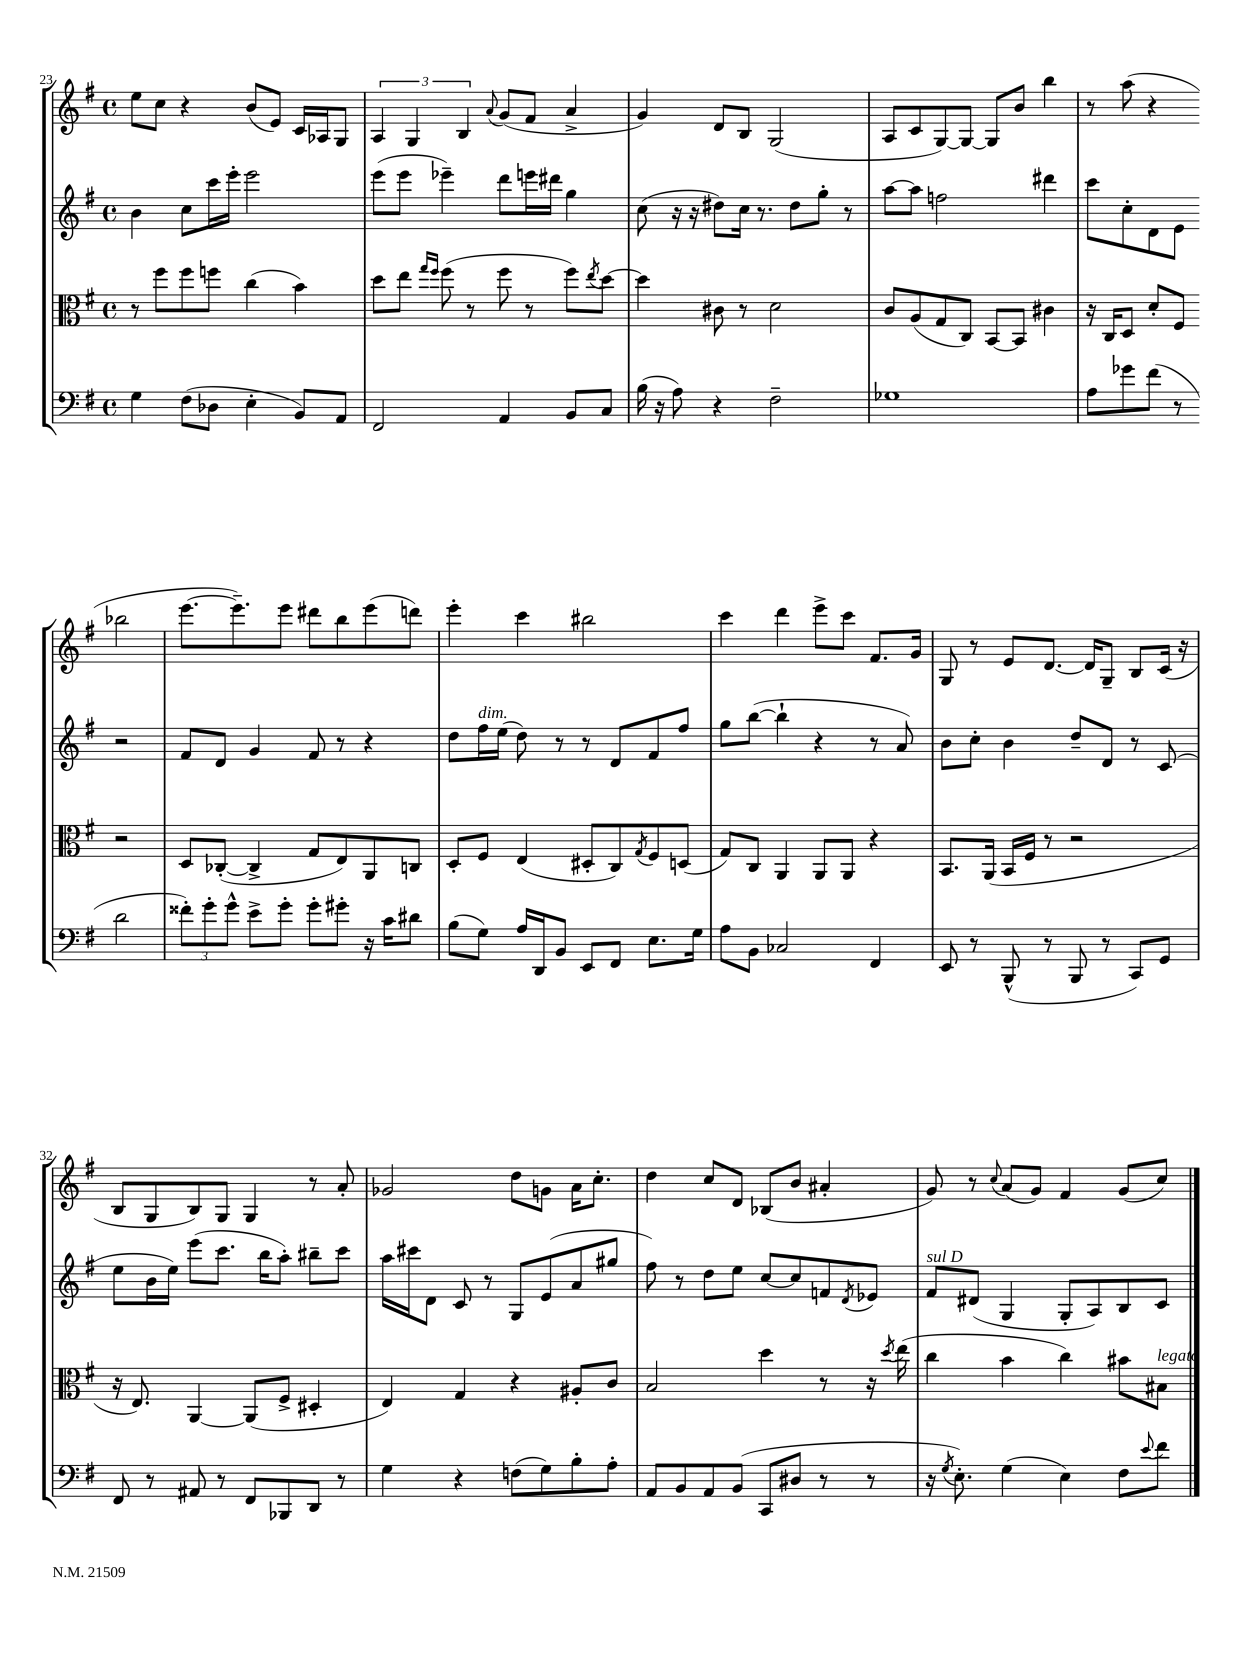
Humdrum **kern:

**kern	**kern	**kern	**kern
*staff4	*staff3	*staff2	*staff1
*clefF4	*clefC3	*clefG2	*clefG2
*k[f#]	*k[f#]	*k[f#]	*k[f#]
*M4/4	*M4/4	*M4/4	*M4/4
*met(c)	*met(c)	*met(c)	*met(c)
4G	8r	4b	8ee
.	8ff#	.	8cc
(8F#	8ff#	8cc	4r
8D-	8ff	16ccc	.
.	.	16eee'	.
4E'	(4cc	2eee	(8b
.	.	.	8e)
8BB)	4b)	.	16c
.	.	.	16A-
8AA	.	.	8G
=	=	=	=
2FF#	8dd	(8eee	6A
.	8ee	8eee	.
.	.	.	6G
.	16qqgg	.	.
.	16qqff#	.	.
.	(8ff#	4eee-~)	.
.	.	.	6B
.	8r	.	.
.	.	.	8qqa
4AA	8ff#	8ddd	(8g
.	8r	16eee	8f#
.	.	16ddd#	.
8BB	8ff#)	4gg	4a^
.	8qee	.	.
8C	[8dd	.	.
=	=	=	=
(16B	4dd]	(8cc	4g)
16r	.	.	.
8A)	.	16r	.
.	.	16r	.
4r	8c#	8dd#)	8d
.	8r	16cc	8B
.	.	8.r	.
2F#~	2d	.	(2G
.	.	8dd#	.
.	.	8gg'	.
.	.	8r	.
=	=	=	=
1G-	8c	[8aa	8A
.	(8A	8aa]	8c
.	8G	2ff	[8G)
.	8C)	.	8G_
.	[8BB	.	8G]
.	8BB]	.	8b
.	4c#	4ddd#	4bb
=	=	=	=
8A	16r	8ccc	8r
.	16C	.	.
8g-	8D	8cc'	(8aa
(8f#	8d'	8d	4r
8r	8F#	8e	.
2d	2r	2r	2bb-
=	=	=	=
12f##')	8D	8f#	[8.eee
12g'	.	.	.
.	([8C-'	8d	.
12g^^	.	.	.
.	.	.	8.eee~])
8e^	4C-^]	4g	.
8g'	.	.	8eee
8g'	8G	8f#	8ddd#
8g#'	8E)	8r	8bb
16r	8AA	4r	(8eee
16c	.	.	.
8d#	8C	.	8ddd)
=	=	=	=
(8B	8D'	8dd	4eee'
8G)	8F#	16ff#	.
.	.	(16ee	.
16A	(4E	8dd)	4ccc
16DD	.	.	.
8BB	.	8r	.
8EE	8D#'	8r	2bb#
8FF#	8C)	8d	.
.	8qG	.	.
8.E	8F#	8f#	.
.	(8D	8ff#	.
16G	.	.	.
=	=	=	=
8A	8G)	8gg	4ccc
8BB	8C	([8bb	.
2C-	4AA	4bb`]	4ddd
.	8AA	4r	8eee^
.	8AA	.	8ccc
4FF#	4r	8r	8.f#
.	.	8a)	.
.	.	.	16g
=	=	=	=
8EE	8.BB	8b	8G
8r	.	8cc'	8r
.	(16AA	.	.
(8BBB^^	16BB	4b	8e
.	16F#	.	.
8r	8r	.	[8.d
8BBB	2r	8dd~	.
.	.	.	16d]
8r	.	8d	8G~
8CC)	.	8r	8B
8GG	.	(8c	(16c
.	.	.	16r
=	=	=	=
8FF#	16r	8ee	8B
.	8.E)	.	.
8r	.	16b	8G
.	.	16ee)	.
8AA#	[4AA	(8eee	8B)
8r	.	8.ccc	8G
8FF#	(8AA]	.	4G
.	.	16bb	.
8BBB-	8F#^	8aa')	.
8DD	4D#'	8bb#~	8r
8r	.	8ccc	8a'
=	=	=	=
4G	4E)	16aa	2g-
.	.	16ccc#	.
.	.	8d	.
4r	4G	8c	.
.	.	8r	.
(8F	4r	8G	8dd
8G)	.	(8e	8g
8B'	8A#'	8a	16a
.	.	.	8.cc'
8A'	8c	8gg#	.
=	=	=	=
8AA	2B	8ff#)	4dd
8BB	.	8r	.
8AA	.	8dd	8cc
(8BB	.	8ee	8d
8CC	4dd	[8cc	(8B-
8D#	.	8cc]	8b
8r	8r	8f	4a#'
.	.	8qd	.
8r	16r	8e-	.
.	8qdd	.	.
.	(16ee	.	.
=	=	=	=
16r	4cc	8f#	8g)
8qG	.	.	.
8.E')	.	.	.
.	.	(8d#	8r
.	.	.	8qqcc
(4G	4b	4G	(8a
.	.	.	8g)
4E)	4cc)	8G'	4f#
.	.	8A)	.
8F#	8b#	8B	(8g
8qqe	.	.	.
8f#	8B#	8c	8cc)
==	==	==	==
*-	*-	*-	*-
